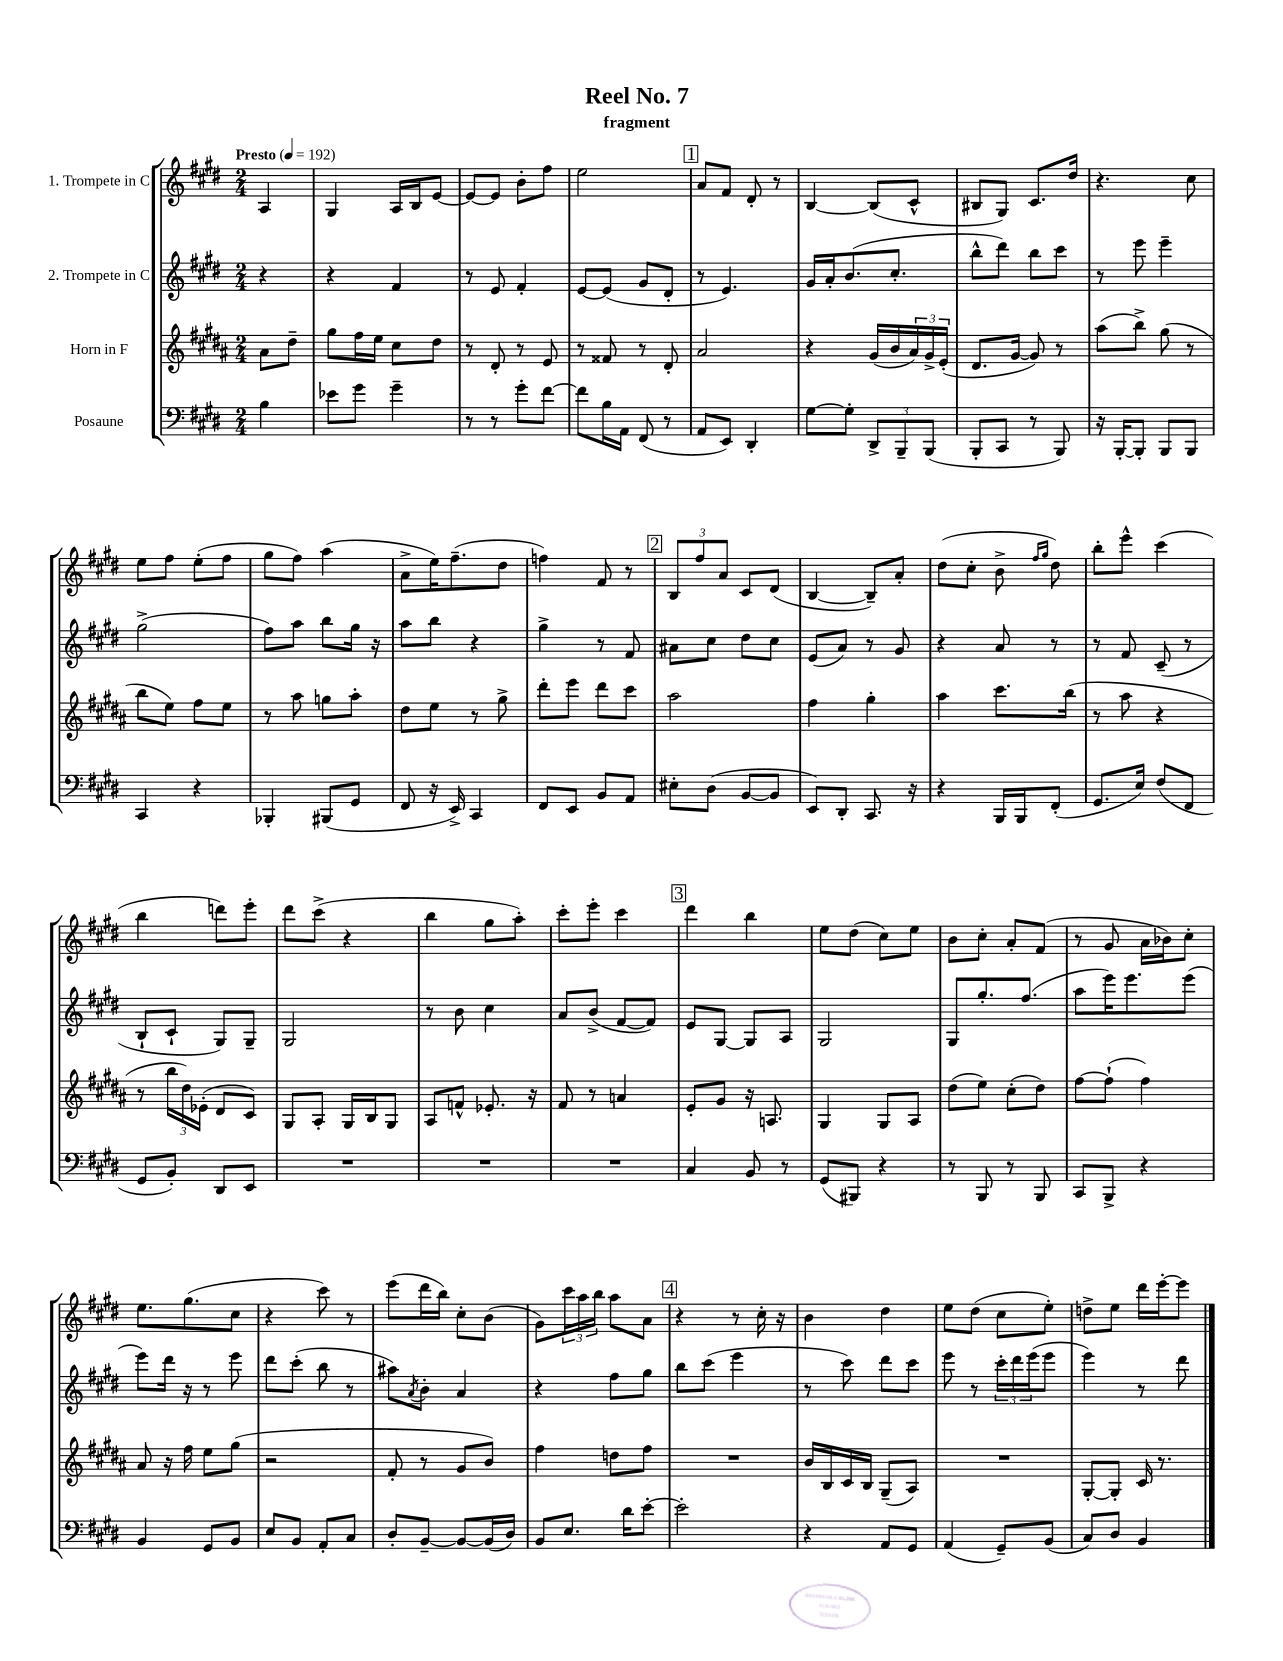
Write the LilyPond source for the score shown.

\header { title = "Reel No. 7" subtitle = "fragment" }
<<
\new StaffGroup <<
\new Staff = "s0" \with { instrumentName = "1. Trompete in C" } {
    \clef treble \key e \major \numericTimeSignature \time 2/4 \partial 4 \tempo "Presto" 4 = 192
    a4 |
    gis4 a16 b16 e'8~ |
    e'8~ e'8 b'8-. fis''8 |
    e''2 |
    \mark \markup { \box "1" } a'8 fis'8 dis'8-. r8 |
    b4~ b8( cis'8-^ |
    bis8 gis8) cis'8. dis''16 |
    r4. cis''8 |
    e''8 fis''8 e''8-.( fis''8 |
    gis''8 fis''8) a''4( |
    a'8-> e''16) fis''8.--( dis''8 |
    f''4) fis'8 r8 |
    \mark \markup { \box "2" } \tuplet 3/2 { b8 fis''8 a'8 } cis'8 dis'8( |
    b4~ b8--) a'8-. |
    dis''8( cis''8-. b'8-> \grace { fis''16 gis''16 } dis''8) |
    b''8-. e'''8-^ cis'''4( |
    b''4 d'''8) e'''8-. |
    dis'''8 cis'''8->( r4 |
    b''4 gis''8 a''8-.) |
    cis'''8-. e'''8-. cis'''4 |
    \mark \markup { \box "3" } dis'''4 b''4 |
    e''8 dis''8( cis''8) e''8 |
    b'8 cis''8-. a'8-. fis'8( |
    r8 gis'8 a'16 bes'16) cis''8-. |
    e''8. gis''8.( cis''8 |
    r4 cis'''8) r8 |
    e'''8( dis'''16 b''16) cis''8-. b'8( |
    gis'8) \tuplet 3/2 { cis'''16 a''16 b''16 } a''8 a'8 |
    \mark \markup { \box "4" } r4 r8 cis''16-. r16 |
    b'4 dis''4 |
    e''8 dis''8( cis''8 e''8-.) |
    d''8-> e''8 dis'''16 e'''16~-. e'''8 \bar "|." |
}
\new Staff = "s1" \with { instrumentName = "2. Trompete in C" } {
    \clef treble \key e \major \numericTimeSignature \time 2/4 \partial 4
    r4 |
    r4 fis'4 |
    r8 e'8 fis'4-. |
    e'8~ e'8( gis'8 dis'8-. |
    \mark \markup { \box "1" } r8 e'4.) |
    gis'16 a'16-. b'8.( cis''8.-. |
    b''8-^ dis'''8) b''8 cis'''8 |
    r8 e'''8 e'''4-- |
    gis''2->( |
    fis''8) a''8 b''8 gis''16 r16 |
    a''8 b''8 r4 |
    gis''4-> r8 fis'8 |
    \mark \markup { \box "2" } ais'8 cis''8 dis''8 cis''8 |
    e'8( a'8) r8 gis'8 |
    r4 a'8 r8 |
    r8 fis'8 cis'8--( r8 |
    b8-! cis'8-! gis8) gis8-- |
    gis2 |
    r8 b'8 cis''4 |
    a'8 b'8->( fis'8~ fis'8) |
    \mark \markup { \box "3" } e'8 gis8~ gis8 a8 |
    gis2 |
    gis8 gis''8.-. fis''8.( |
    a''8 e'''16) e'''8. e'''8( |
    e'''8) dis'''16 r16 r8 e'''8 |
    dis'''8 cis'''8-.( b''8 r8 |
    ais''8) \acciaccatura { a'8 } b'8-. a'4 |
    r4 fis''8 gis''8 |
    \mark \markup { \box "4" } b''8 cis'''8( e'''4 |
    r8 cis'''8) dis'''8 cis'''8 |
    e'''8 r8 \tuplet 3/2 { cis'''16-. dis'''16 e'''16( } e'''8 |
    e'''4) r8 dis'''8 \bar "|." |
}
\new Staff = "s2" \with { instrumentName = "Horn in F" } {
    \clef treble \key b \major \numericTimeSignature \time 2/4 \partial 4
    ais'8 dis''8-- |
    gis''8 fis''16 e''16 cis''8 dis''8 |
    r8 dis'8-. r8 e'8 |
    r8 fisis'8 r8 dis'8-. |
    \mark \markup { \box "1" } ais'2 |
    r4 gis'16( b'16 \tuplet 3/2 { ais'16) gis'16-> e'16-.( } |
    dis'8. gis'16~ gis'8) r8 |
    ais''8( b''8->) gis''8( r8 |
    b''8 e''8) fis''8 e''8 |
    r8 ais''8 g''8 ais''8-. |
    dis''8 e''8 r8 gis''8-> |
    dis'''8-. e'''8 dis'''8 cis'''8 |
    \mark \markup { \box "2" } ais''2 |
    fis''4 gis''4-. |
    ais''4 cis'''8. b''16( |
    r8 ais''8 r4 |
    r8 \tuplet 3/2 { b''16 dis''16) ees'16-.( } dis'8 cis'8) |
    gis8 ais8-. gis16 b16 gis8 |
    ais8 f'8-^ ees'8.-. r16 |
    fis'8 r8 a'4 |
    \mark \markup { \box "3" } e'8-. gis'8 r16 a8. |
    gis4 gis8 ais8 |
    dis''8( e''8) cis''8-.( dis''8) |
    fis''8~ fis''8-!( fis''4) |
    ais'8 r16 fis''16 e''8 gis''8( |
    r2 |
    fis'8-. r8 gis'8 b'8) |
    fis''4 d''8 fis''8 |
    \mark \markup { \box "4" } R2 |
    b'16 b16 cis'16 b16 gis8--( ais8) |
    R2 |
    gis8~-. gis8-. cis'16 r8. \bar "|." |
}
\new Staff = "s3" \with { instrumentName = "Posaune" } {
    \clef bass \key e \major \numericTimeSignature \time 2/4 \partial 4
    b4 |
    ees'8 gis'8 gis'4-- |
    r8 r8 gis'8-. fis'8~ |
    fis'8 b16 a,16 fis,8( r8 |
    \mark \markup { \box "1" } a,8 e,8) dis,4-. |
    gis8~ gis8-. \tuplet 3/2 { dis,8-> b,,8-- b,,8( } |
    b,,8-. cis,8 r8 b,,8) |
    r16 b,,16~-. b,,8-. b,,8 b,,8 |
    cis,4 r4 |
    bes,,4-. bis,,8( gis,8 |
    fis,8 r16 e,16->) cis,4 |
    fis,8 e,8 b,8 a,8 |
    \mark \markup { \box "2" } eis8-. dis8( b,8~ b,8 |
    e,8) dis,8-. cis,8. r16 |
    r4 b,,16 b,,16 fis,8-.( |
    gis,8. e16) fis8( fis,8 |
    gis,8 b,8-.) dis,8 e,8 |
    R2 |
    R2 |
    R2 |
    \mark \markup { \box "3" } cis4 b,8 r8 |
    gis,8( bis,,8) r4 |
    r8 b,,8 r8 b,,8 |
    cis,8 b,,8-> r4 |
    b,4 gis,8 b,8 |
    e8 b,8 a,8-. cis8 |
    dis8-. b,8~-- b,8~ b,16( dis16) |
    b,8 e8. dis'16 e'8~-. |
    \mark \markup { \box "4" } e'2-. |
    r4 a,8 gis,8 |
    a,4( gis,8--) b,8( |
    cis8) dis8 b,4 \bar "|." |
}
>>
>>
\layout { \context { \Score \remove "Bar_number_engraver" } }
